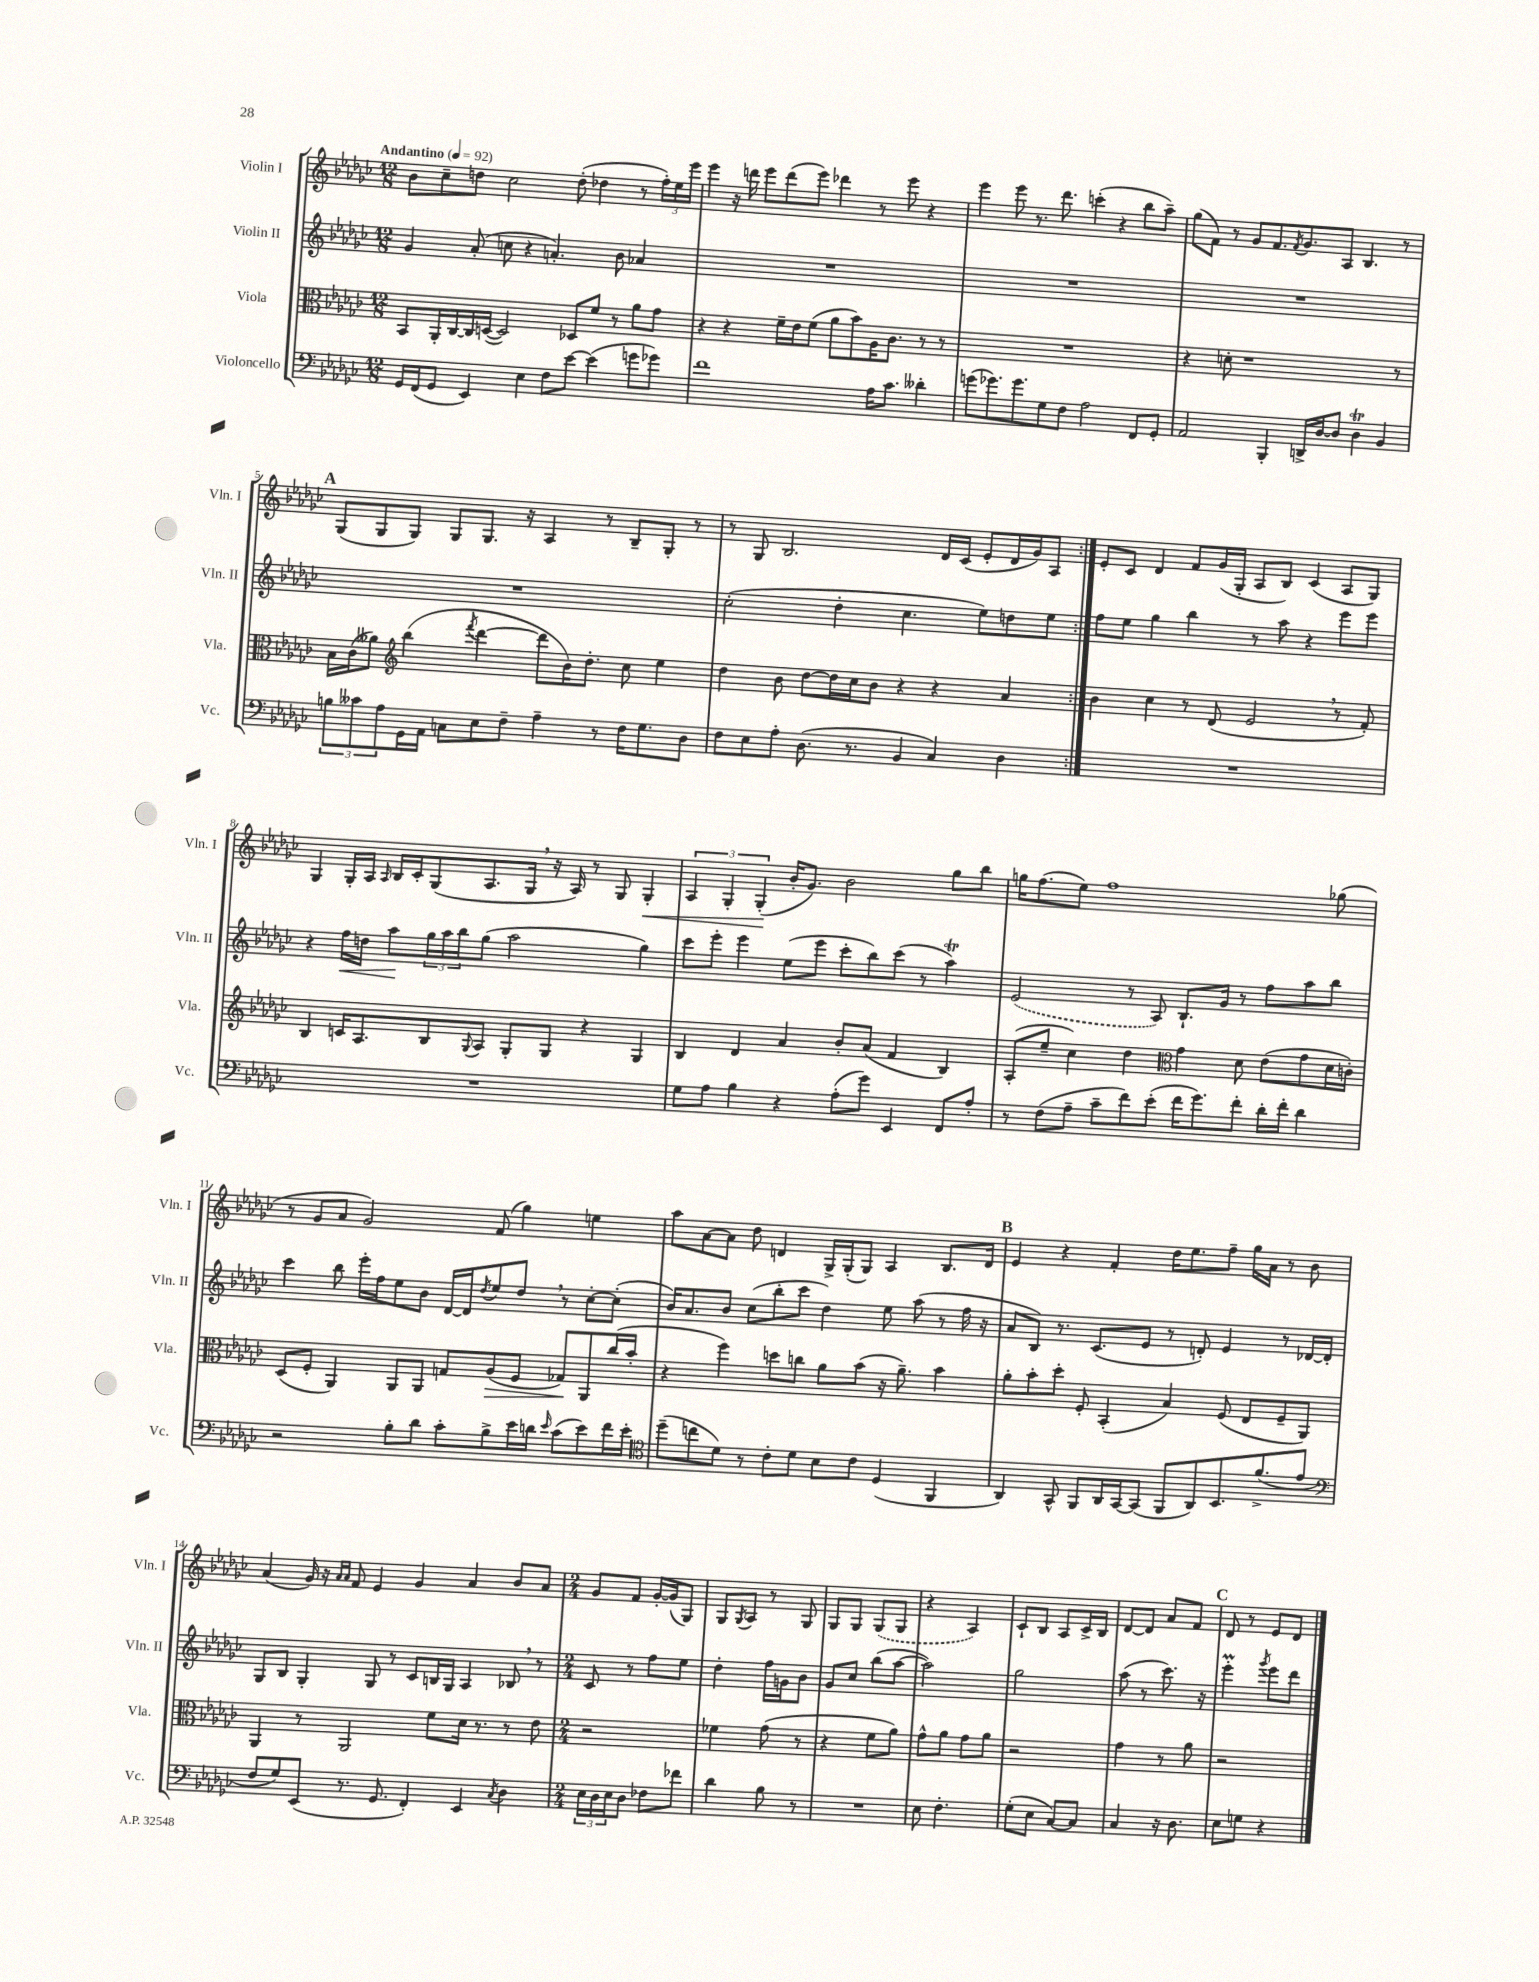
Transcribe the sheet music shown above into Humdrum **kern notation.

**kern	**kern	**dynam	**kern	**dynam	**kern	**dynam
*part4	*part3	*part3	*part2	*part2	*part1	*part1
*staff4	*staff3	*staff3	*staff2	*staff2	*staff1	*staff1
*I"Violoncello	*I"Viola	*	*I"Violin II	*	*I"Violin I	*
*I'Vc.	*I'Vla.	*	*I'Vln. II	*	*I'Vln. I	*
*clefF4	*clefC3	*	*clefG2	*	*clefG2	*
*k[b-e-a-d-g-c-]	*k[b-e-a-d-g-c-]	*	*k[b-e-a-d-g-c-]	*	*k[b-e-a-d-g-c-]	*
*M12/8	*M12/8	*	*M12/8	*	*M12/8	*
*MM92	*MM92	*	*MM92	*	*MM92	*
=1	=1	=1	=1	=1	=1	=1
!	!	!	!	!	!LO:TX:a:B:t=Andantino	!
16GG-/LL	8BB-/L	.	4g-/	.	8b-\L	.
(16FF/J	.	.	.	.	.	.
8GG-/J	16AA-'/L	.	.	.	8cc-~\	.
.	[16C-/	.	.	.	.	.
4EE-/)	16C-/]	.	(8a-'/	.	8ddn\J	.
.	([16Dn/JJ	.	.	.	.	.
.	2D/])	.	8ccn\	.	2cc-\	.
4E-\	.	.	4r	.	.	.
8F\L	.	.	4.an'/)	.	.	.
[8e-\J	8D-X/L	.	.	.	(8dd'\	.
(4e-\]	8f/J	.	.	.	4dd-X\	.
.	8r	.	8b-\	.	.	.
8gn\L	8a-\L	.	4a-X/	.	8r	.
8g-X\J)	8g-\J	.	.	.	24ff'\LL)	.
.	.	.	.	.	24ee-\	.
.	.	.	.	.	24eee-\JJ	.
=2	=2	=2	=2	=2	=2	=2
1f	4r	.	1.r	.	4eee-\	.
.	4r	.	.	.	16r	.
.	.	.	.	.	16dddn\	.
.	.	.	.	.	8eee-\L	.
.	16f~\LL	.	.	.	(8ddd\	.
.	16e-\J	.	.	.	.	.
.	(8f\J	.	.	.	8eee-\J)	.
.	8a-\L	.	.	.	4ddd-X\	.
.	8b-\)	.	.	.	.	.
16A-\KL	16A-\K	.	.	.	8r	.
8.c-\J	8.c-\J	.	.	.	.	.
.	.	.	.	.	8eee-\	.
4d--X'\	8r	.	.	.	4r	.
.	8r	.	.	.	.	.
=3	=3	=3	=3	=3	=3	=3
(8gn\L	1.r	.	1.r	.	4eee-\	.
8.g-X\)	.	.	.	.	.	.
.	.	.	.	.	8eee-\	.
8.g-\	.	.	.	.	.	.
.	.	.	.	.	8.r	.
8G-\	.	.	.	.	.	.
.	.	.	.	.	8.ddd-\	.
8F\J	.	.	.	.	.	.
2A-\	.	.	.	.	(4cccn'\	.
.	.	.	.	.	4r	.
8FF/L	.	.	.	.	8bb-\L	.
8GG-'/J	.	.	.	.	8aa-~\J)	.
=4	=4	=4	=4	=4	=4	=4
2AA-/	4r	.	1.r	.	(8gg-\L	.
.	.	.	.	.	8f\J)	.
.	8dn'\	.	.	.	8r	.
.	1r	.	.	.	8g-/L	.
4BBB-'/	.	.	.	.	8.f/	.
.	.	.	.	.	8qf/	.
.	.	.	.	.	8.g-/	.
16DDn^/LL	.	.	.	.	.	.
[16D-/J	.	.	.	.	.	.
8D-/J]	.	.	.	.	8A-/J	.
4D-T\	.	.	.	.	4.B-/	.
4BB-/	.	.	.	.	.	.
.	8r	.	.	.	8r	.
!!LO:LB:g=z
!!LO:REH:place=s1:t=A
=5	=5	=5	=5	=5	=5	=5
12Bn\L	16B-\LL	.	1.r	.	(8G-/L	.
.	(16c-\J	.	.	.	.	.
12c--X\	.	.	.	.	.	.
.	8a--X\J)	.	.	.	8G-/	.
12A-\	.	.	.	.	.	.
*	*clefG2	*	*	*	*	*
16GG-\L	(4bb-\	.	.	.	8G-/J)	.
16AA-\JJ	.	.	.	.	.	.
8Cn\L	.	.	.	.	8G-/L	.
.	8qfff/	.	.	.	.	.
8E-\	[4ddd-\	.	.	.	8.G-/J	.
8F~\J	.	.	.	.	.	.
.	.	.	.	.	16r	.
4A-~\	8ddd-\L]	.	.	.	4A-/	.
.	16b-\K)	.	.	.	.	.
.	8.dd-'\J	.	.	.	.	.
8r	.	.	.	.	8r	.
16F\KL	8cc-\	.	.	.	8B-~/L	.
8.G-\	.	.	.	.	.	.
.	4ee-\	.	.	.	8G-'/J	.
8D-\J	.	.	.	.	8r	.
=6	=6	=6	=6	=6	=6	=6
8F\L	4dd-\	.	(2cc-'\	.	8r	.
8E-\	.	.	.	.	8G-/	.
8A-'\J	8b-\	.	.	.	2.B-/	.
(8.D-\	[8dd-\L	.	.	.	.	.
.	16dd-\L]	.	4dd-'\	.	.	.
8.r	16cc-\J	.	.	.	.	.
.	8b-\J	.	.	.	.	.
4BB-/	4r	.	4.cc-\	.	.	.
4C-/)	4r	.	.	.	16d-/LL	.
.	.	.	.	.	(16c-/JJ	.
.	.	.	8ee-\L)	.	8e-'/L	.
4D-\	4a-/	.	8ddn\	.	16d-/L	.
.	.	.	.	.	16g-/J)	.
.	.	.	8ee-\J	.	8A-/J	.
=7:|!	=7:|!	=7:|!	=7:|!	=7:|!	=7:|!	=7:|!
1.r	4b-\	.	8ff\L	.	8e-'/L	.
.	.	.	8ee-\J	.	8c-/J	.
.	4cc-\	.	4gg-\	.	4d-/	.
.	8r	.	4bb-\	.	8f/L	.
.	(8d-/	.	.	.	(16g-/L	.
.	.	.	.	.	16G-'/JJ	.
.	2e-,/	.	8r	.	8A-/L	.
.	.	.	8aa-\	.	8B-/J)	.
.	.	.	4r	.	(4c-/	.
.	8r	.	8eee-\L	.	8A-/L	.
.	8f'/)	.	8eee-\J	.	8G-/J)	.
!!LO:LB:g=z
=8	=8	=8	=8	=8	=8	=8
1.r	4B-/	.	4r	.	4G-/	.
!	!	!	!	!LO:HP:b	!	!
.	16cn/KL	.	16ff\LL	<	16G-'/LL	.
.	8.A-/	.	16ddn\JJ	.	16A-/JJ	.
.	.	.	.	.	16qqA-/	.
.	.	.	8aa-\L	.	16B-/LL	.
.	.	.	.	.	16c-'/J	.
.	8B-/	.	24gg-\L	[	(8G-/	.
.	.	.	24aa-\	.	.	.
.	.	.	24bb-\J	.	.	.
.	8qqG-/	.	.	.	.	.
.	8A-/J	.	(8gg-\J	.	8.A-/	.
.	8G-'/L	.	2aa-\	.	.	.
.	.	.	.	.	16G-,/Jk	.
.	8G-/J	.	.	.	16r	.
.	.	.	.	.	16A-/)	.
.	4r	.	.	.	8r	.
.	.	.	.	.	8G-/	.
!	!	!	!	!	!	!LO:HP:b
.	4G-/	.	4gg-\)	.	4G-'/	<
=9	=9	=9	=9	=9	=9	=9
8G-\L	4B-/	.	8ccc-\L	.	6A-/	.
8A-\J	.	.	8eee-'\J	.	.	.
.	.	.	.	.	6G-'/	.
4B-\	4d-/	.	4eee-\	.	.	.
.	.	.	.	.	(6G-'/	.
4r	4a-/	.	(8ee-\L	.	16b-'/KL	[
.	.	.	.	.	8.g-/J)	.
.	.	.	8eee-\J	.	.	.
(8A-'\L	8b-'/L	.	8ccc-'\L	.	2b-\	.
8g-\J)	(8a-/J	.	8bb-\)	.	.	.
4EE-/	4f/	.	(8ccc-\J	.	.	.
.	.	.	8r	.	.	.
8FF/L	4B-/)	.	4aa-T\)	.	8gg-\L	.
8A-'/J	.	.	.	.	8bb-\J	.
=10	=10	=10	=10	=10	=10	=10
8r	(8A-'/L	.	(2e-/	.	16ggn\KL	.
.	.	.	.	.	(8.ff\	.
(8F\L	8ee-~/J	.	.	.	.	.
8A-~\J	4cc-\)	.	.	.	8ee-\J)	.
8c-~\L	.	.	.	.	1ff	.
8f\)	4dd-\	.	8r	.	.	.
(8e-'\J	.	.	8A-/)	.	.	.
*	*clefC3	*	*	*	*	*
16f\KL	4g-\	.	8.B-`/L	.	.	.
8.g-\)	.	.	.	.	.	.
.	.	.	16g-/Jk	.	.	.
8f'\J	8d-\	.	8r	.	.	.
16d-'\LL	(8e-\L	.	8ff\L	.	.	.
16f'\JJ	.	.	.	.	.	.
4d-\	8g-\	.	8aa-\	.	.	.
.	16d-\L	.	8bb-\J	.	(8gg-X\	.
.	16cn'\JJ)	.	.	.	.	.
!!LO:LB:g=z
=11	=11	=11	=11	=11	=11	=11
2r	(8D-/L	.	4ccc-\	.	8r	.
.	8F'/J	.	.	.	8g-/L	.
.	4AA-/)	.	8bb-\	.	8a-/J	.
.	.	.	16eee-'\LL	.	2g-/)	.
.	.	.	16ff\J	.	.	.
8B-'\L	8AA-/L	.	8ee-\	.	.	.
8d-\J	8AA-/J	.	8b-\J	.	.	.
8c-'\L	8Gn/L	.	[16d-/LL	.	.	.
.	.	.	16d-/J]	.	.	.
.	.	.	8qdd-/	.	.	.
!	!	!LO:HP:b	!	!	!	!
8B-^\	(8A-/	>	8ee-/	.	(8f/	.
16e-\L	8F/J	.	8dd-,/J	.	4gg-\)	.
16dn\JJ	.	.	.	.	.	.
16qqe-/	.	.	.	.	.	.
(8c-\L	8G-X/L)	.	8r	.	.	.
8e-\)	8AA-/	]	[8cc-'\L	.	4een\	.
16f\L	(16cc-/L	.	(8cc-'\J]	.	.	.
16e-'\JJ	16b-'/JJ	.	.	.	.	.
=12	=12	=12	=12	=12	=12	=12
*clefC4	*	*	*	*	*	*
(8dd-~\L	4r	.	16b-/KL)	.	8aa-\L	.
.	.	.	8.a-/	.	.	.
8ccn\	.	.	.	.	[8a-\	.
8d-\J)	4ff\)	.	8b-/J	.	8a-\J]	.
8r	.	.	(8cc-\L	.	8dd-\	.
8c-'\L	8ddn\L	.	8bb-'\	.	4dn/	.
8d-\J	8ccn\J	.	8ccc-\J	.	.	.
8B-\L	8a-\L	.	4dd-\)	.	16G-^/LL	.
.	.	.	.	.	(16G-'/J	.
8c-\J	(8b-\J	.	.	.	8G-/J)	.
(4D-/	16r	.	8ee-\	.	4A-/	.
.	8.a-~\)	.	.	.	.	.
.	.	.	(8aa-\	.	.	.
4FF/	4b-\	.	8r	.	8.B-/L	.
.	.	.	16ff\	.	.	.
.	.	.	16r	.	16d/Jk	.
!!LO:REH:place=s1:t=B
=13	=13	=13	=13	=13	=13	=13
4AA-/)	8a-'\L	.	8a-/L	.	4e-/	.
.	8b-'\	.	8B-/J)	.	.	.
8GG-^^/	8dd-'\J	.	8.r	.	4r	.
8FF/L	8F'/	.	.	.	.	.
.	.	.	(8.c-/L	.	.	.
16AA-/L	(4BB-'/	.	.	.	4f'/	.
[16GG-/J	.	.	.	.	.	.
(8GG-/J]	.	.	8e-/J	.	.	.
8FF/L	4B-/)	.	8r	.	16dd-\KL	.
.	.	.	.	.	8.ee-\	.
8AA-/)	.	.	8dn'/)	.	.	.
8.BB-/	(8F/	.	4e-/	.	8ff~\J	.
.	8E-/L	.	.	.	16gg-\LL	.
(8.f^/	.	.	.	.	16a-\JJ	.
.	8F~/	.	8r	.	8r	.
8e-/J	8AA-/J)	.	[16d-X/LL	.	8b-\	.
.	.	.	16d-'/JJ]	.	.	.
!!LO:LB:g=z
=14	=14	=14	=14	=14	=14	=14
*clefF4	*	*	*	*	*	*
8F/L	4AA-/	.	8G-/L	.	(4a-/	.
8G-/)	.	.	8B-/J	.	.	.
(8EE-/J	8r	.	4G-'/	.	16g-/)	.
.	.	.	.	.	16r	.
.	.	.	.	.	16qqa-/LL	.
.	.	.	.	.	16qqa-/JJ	.
8.r	2AA-/	.	.	.	8f/	.
.	.	.	8G-/	.	4e-/	.
8.GG-/	.	.	.	.	.	.
.	.	.	8r	.	.	.
4FF'/)	.	.	8c-/L	.	4g-/	.
.	8f\L	.	16Bn/L	.	.	.
.	.	.	16G-/JJ	.	.	.
4EE-/	16d-\Jk	.	4A-/	.	4a-/	.
.	8.r	.	.	.	.	.
8qC-/	.	.	.	.	.	.
4D-\	8r	.	8B-X,/	.	8b-/L	.
.	8e-\	.	8r	.	8a-/J	.
=15	=15	=15	=15	=15	=15	=15
*M2/4	*M2/4	*	*M2/4	*	*M2/4	*
24E-\LL	2r	.	8c-/	.	8g-/L	.
24D-\	.	.	.	.	.	.
24E-\J	.	.	.	.	.	.
8D-\J	.	.	8r	.	8f/J	.
8F-X\L	.	.	8ff\L	.	[16g-'/LL	.
.	.	.	.	.	(16g-/J]	.
8f-X\J	.	.	8ee-\J	.	8G-/J)	.
=16	=16	=16	=16	=16	=16	=16
4d-\	4f-X\	.	4dd-'\	.	8G-/L	.
.	.	.	.	.	8qG-/	.
.	.	.	.	.	8A-/J	.
8B-\	(8g-\	.	16ff\LL	.	8r	.
.	.	.	16gn\J	.	.	.
8r	8r	.	8b-\J	.	8G-/	.
=17	=17	=17	=17	=17	=17	=17
2r	4r	.	8g-/L	.	8G-/L	.
.	.	.	8cc-/J	.	8G-/J	.
.	8f\L	.	(8bb-\L	.	(8G-/L	.
.	8a-\J)	.	[8aa-\J	.	8G-/J	.
=18	=18	=18	=18	=18	=18	=18
8E-\	8g-^^\L	.	2aa-\])	.	4r	.
4.F'\	8a-\J	.	.	.	.	.
.	8g-\L	.	.	.	4A-/)	.
.	8a-\J	.	.	.	.	.
=19	=19	=19	=19	=19	=19	=19
(8G-'\L	2r	.	2gg-\	.	8c-`/L	.
8E-\J	.	.	.	.	8B-/J	.
[8C-/L)	.	.	.	.	8A-/L	.
8C-/J]	.	.	.	.	16c-^/L	.
.	.	.	.	.	16B-/JJ	.
=20	=20	=20	=20	=20	=20	=20
4C-/	4g-\	.	(8aa-\	.	[8d-/L	.
.	.	.	8r	.	8d-/J]	.
16r	8r	.	8.ccc-\)	.	8a-/L	.
8.D-\	.	.	.	.	.	.
.	8a-\	.	.	.	8f/J	.
.	.	.	16r	.	.	.
!!LO:REH:place=s1:t=C
=21	=21	=21	=21	=21	=21	=21
8E-\L	2r	.	4eee-M'\	.	8d-/	.
8Gn\J	.	.	.	.	8r	.
.	.	.	8qggg-/	.	.	.
4r	.	.	8eee-\L	.	8e-/L	.
.	.	.	8ddd-\J	.	8d-/J	.
==	==	==	==	==	==	==
*-	*-	*-	*-	*-	*-	*-
